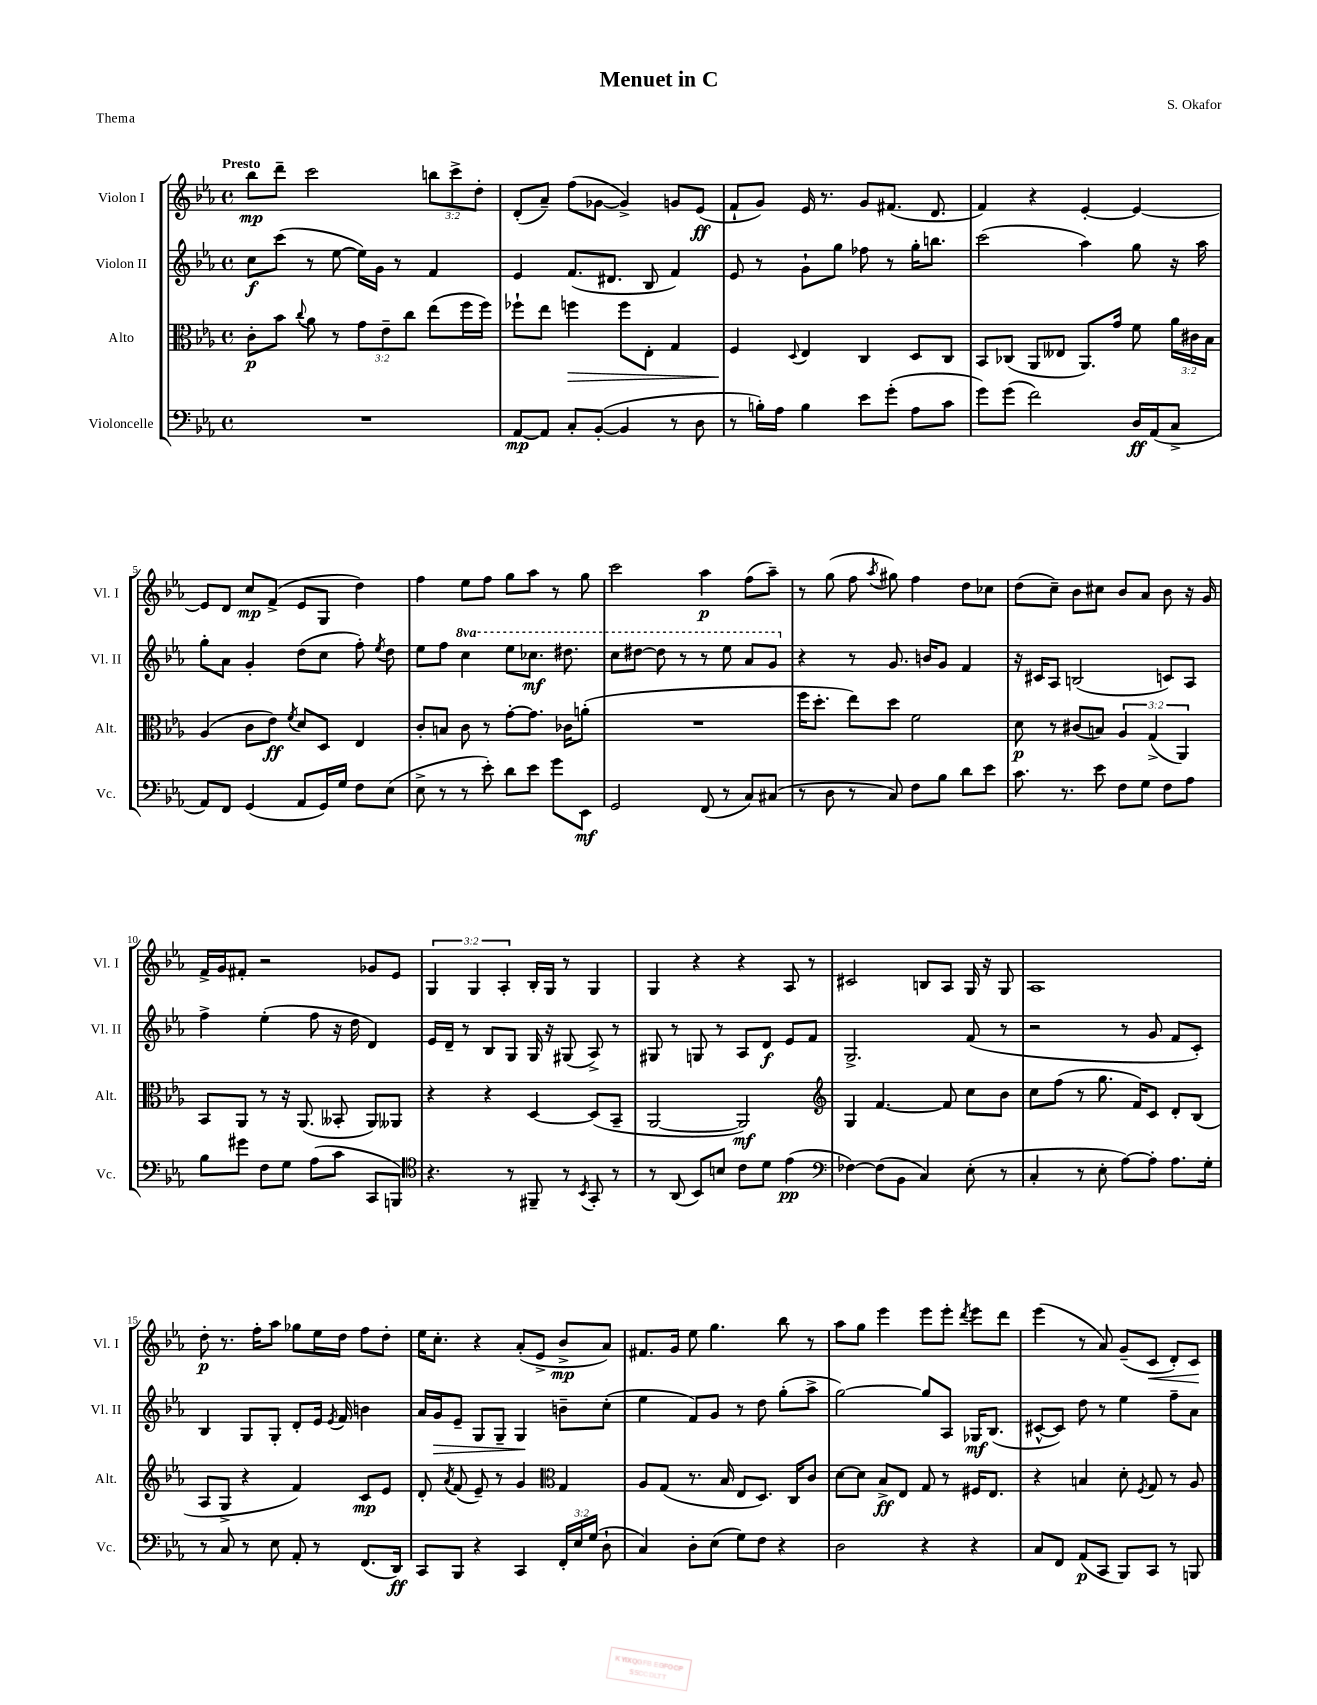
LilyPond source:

\header { title = "Menuet in C" composer = "S. Okafor" piece = "Thema" }
<<
\new StaffGroup <<
\new Staff = "s0" \with { instrumentName = "Violon I" shortInstrumentName = "Vl. I" } {
    \clef treble \key ees \major \defaultTimeSignature \time 4/4 \override Staff.TupletNumber.text = #tuplet-number::calc-fraction-text \tempo "Presto"
    \autoBeamOff bes''8[\mp d'''8]-- c'''2 \tuplet 3/2 { b''8[ c'''8-> d''8]-. } |
    d'8[-.( aes'8]--) f''8[( ges'8]~ ges'4->) g'8[ ees'8]\ff( |
    f'8[-! g'8]) ees'16 r8. g'8[ fis'8.]( d'8. |
    f'4) r4 ees'4~-. ees'4~ |
    ees'8[ d'8] c''8[\mp f'8]->( ees'8[ g8] d''4) |
    f''4 ees''8[ f''8] g''8[ aes''8] r8 g''8 |
    c'''2 aes''4\p f''8[( aes''8]--) |
    r8 g''8( f''8 \acciaccatura { aes''8 } gis''8) f''4 d''8[ ces''8] |
    d''8[( c''8]--) bes'8[ cis''8] bes'8[ aes'8] bes'8 r16 g'16 |
    f'16[-> g'16 fis'8]-. r2 ges'8[ ees'8] |
    \tuplet 3/2 { g4 g4 aes4-. } bes16[-. g16] r8 g4 |
    g4 r4 r4 aes8 r8 |
    cis'2 b8[ aes8] g16 r16 g8 |
    aes1 |
    d''8-.\p r8. f''16[-. aes''8] ges''8[ ees''16 d''16] f''8[ d''8]-. |
    ees''16[ c''8.]-. r4 aes'8[-.( ees'8]-> bes'8[->\mp aes'8]) |
    fis'8.[ g'16] ees''8 g''4. bes''8 r8 |
    aes''8[ g''8] ees'''4 ees'''8[ ees'''8]-. \acciaccatura { d'''8 } ees'''8[ d'''8] |
    ees'''4( r8 aes'8) g'8[--( c'8]\< d'8[-.) c'8]\! \bar "|." |
}
\new Staff = "s1" \with { instrumentName = "Violon II" shortInstrumentName = "Vl. II" } {
    \clef treble \key ees \major \defaultTimeSignature \time 4/4 \set Staff.ottavationMarkups = #ottavation-simple-ordinals
    \autoBeamOff c''8[\f c'''8]( r8 ees''8~ ees''16[) g'16] r8 f'4 |
    ees'4 f'8.[( dis'8.] bes8 f'4) |
    ees'8 r8 g'8[-! g''8] fes''8 r8 g''16[-. b''8.] |
    c'''2( aes''4) g''8 r16 aes''16 |
    g''8[-. aes'8] g'4-. d''8[( c''8] f''8-.) \acciaccatura { ees''8 } d''8 |
    ees''8[ f''8] \ottava #1 c'''4 ees'''8[ ces'''8.]\mf dis'''8. |
    c'''8[ dis'''8]~ dis'''8 r8 r8 ees'''8 aes''8[ g''8] \ottava #0 |
    r4 r8 g'8. b'16[ g'8] f'4 |
    r16 cis'16[ aes8] b2( c'8[) aes8] |
    f''4-> ees''4-.( f''8 r16 d''16 d'4) |
    ees'16[ d'16]-- r8 bes8[ g8] g16 r16 gis8( aes8->) r8 |
    gis8 r8 g8 r8 aes8[ d'8]\f ees'8[ f'8] |
    g2.-> f'8( r8 |
    r2 r8 g'8 f'8[ c'8]-.) |
    bes4 g8[ g8]-. d'8[-. ees'16] \acciaccatura { ees'8 } f'16 b'4 |
    aes'16[ g'16\> ees'8]-- g8[ g8]-- g4\! b'8[-- c''8]-.( |
    ees''4 f'8[) g'8] r8 d''8 g''8[-.( aes''8]-> |
    g''2~) g''8[ aes8] ges16[\mf bes8.]( |
    cis'8[~-^ cis'8]) d''8 r8 ees''4 f''8[-- aes'8] \bar "|." |
}
\new Staff = "s2" \with { instrumentName = "Alto" shortInstrumentName = "Alt." } {
    \clef alto \key ees \major \defaultTimeSignature \time 4/4 \override Staff.TupletNumber.text = #tuplet-number::calc-fraction-text
    \autoBeamOff c'8[-.\p bes'8] \appoggiatura { c''8 } aes'8 r8 \tuplet 3/2 { g'8[ ees'8-- c''8] } ees''8[( f''16 f''16]) |
    fes''8[-! ees''8] f''4\> f''8[ ees8]-. g4 |
    f4\! \appoggiatura { d8 } ees4 c4 d8[ c8] |
    bes,8[ ces8]( aes,8[ eeses8] aes,8.[) g'16] f'8 \tuplet 3/2 { aes'16[ cis'16 bes16] } |
    aes4( c'8[ ees'8]\ff) \acciaccatura { f'8 } d'8[ d8] ees4 |
    c'8[-. b8] c'8 r8 g'8[~-. g'8.] ces'16[ a'8]-.( |
    R1 |
    f''16[ d''8.]-. ees''8[) d''8] f'2 |
    d'8\p r8 cis'8[( b8]) \tuplet 3/2 { aes4 g4->( aes,4) } |
    bes,8[ aes,8] r8 r16 aes,8.( beses,8-. aes,8[) aeses,8] |
    r4 r4 d4~ d8[( bes,8]-- |
    aes,2~ aes,2\mf) |
    \clef treble g4 f'4.~ f'8 c''8[ bes'8] |
    c''8[ f''8]( r8 g''8. f'16[) c'8] d'8[-. bes8]( |
    aes8[ g8]-> r4 f'4) c'8[\mp ees'8] |
    d'8-. \acciaccatura { aes'8 } f'8( ees'8--) r8 g'4 \clef alto g4 |
    aes8[ g8]( r8. bes16 ees8[ d8.]) c16[ c'8] |
    d'8[~ d'8] bes8[->\ff ees8] g8 r8 fis16[ ees8.] |
    r4 b4 d'8-. \acciaccatura { f8 } g8 r8 aes8 \bar "|." |
}
\new Staff = "s3" \with { instrumentName = "Violoncelle" shortInstrumentName = "Vc." } {
    \clef bass \key ees \major \defaultTimeSignature \time 4/4 \override Staff.TupletNumber.text = #tuplet-number::calc-fraction-text
    \autoBeamOff R1 |
    aes,8[~\mp aes,8] c8[-. bes,8]~-.( bes,4 r8 d8 |
    r8 b16[-.) aes16] b4 ees'8[ g'8]-.( aes8[ c'8] |
    g'8[) g'8]( f'2) d16[\ff aes,16( c8]-> |
    aes,8[) f,8] g,4( aes,8[ g,16) g16] f8[ ees8]( |
    ees8-> r8 r8 ees'8-.) d'8[ ees'8] g'8[ ees,8]\mf |
    g,2 f,8( r8 c8[) cis8]( |
    r8 d8 r8 c8) f8[ bes8] d'8[ ees'8] |
    c'8. r8. ees'8 f8[ g8] f8[ aes8] |
    bes8[ gis'8] f8[ g8] aes8[( c'8] c,8[ b,,8]) |
    \clef tenor r4. r8 fis,8-- r8 \acciaccatura { bes,8 } g,8-. r8 |
    r8 aes,8( bes,8[) b8] c'8[ d'8] ees'4\pp( |
    \clef bass fes4~) fes8[( bes,8] c4) ees8-.( r8 |
    c4-. r8 ees8-. aes8[~) aes8]-. aes8.[ g16]-. |
    r8 c8 r8 ees8 aes,8-. r8 f,8.[( d,16]\ff) |
    c,8[ bes,,8] r4 c,4 \tuplet 3/2 { f,16[-. ees16 g16]( } d8-! |
    c4) d8[-. ees8]( g8[) f8] r4 |
    d2 r4 r4 |
    c8[ f,8] aes,8[\p( c,8] bes,,8[) c,8] r8 b,,8 \bar "|." |
}
>>
>>
